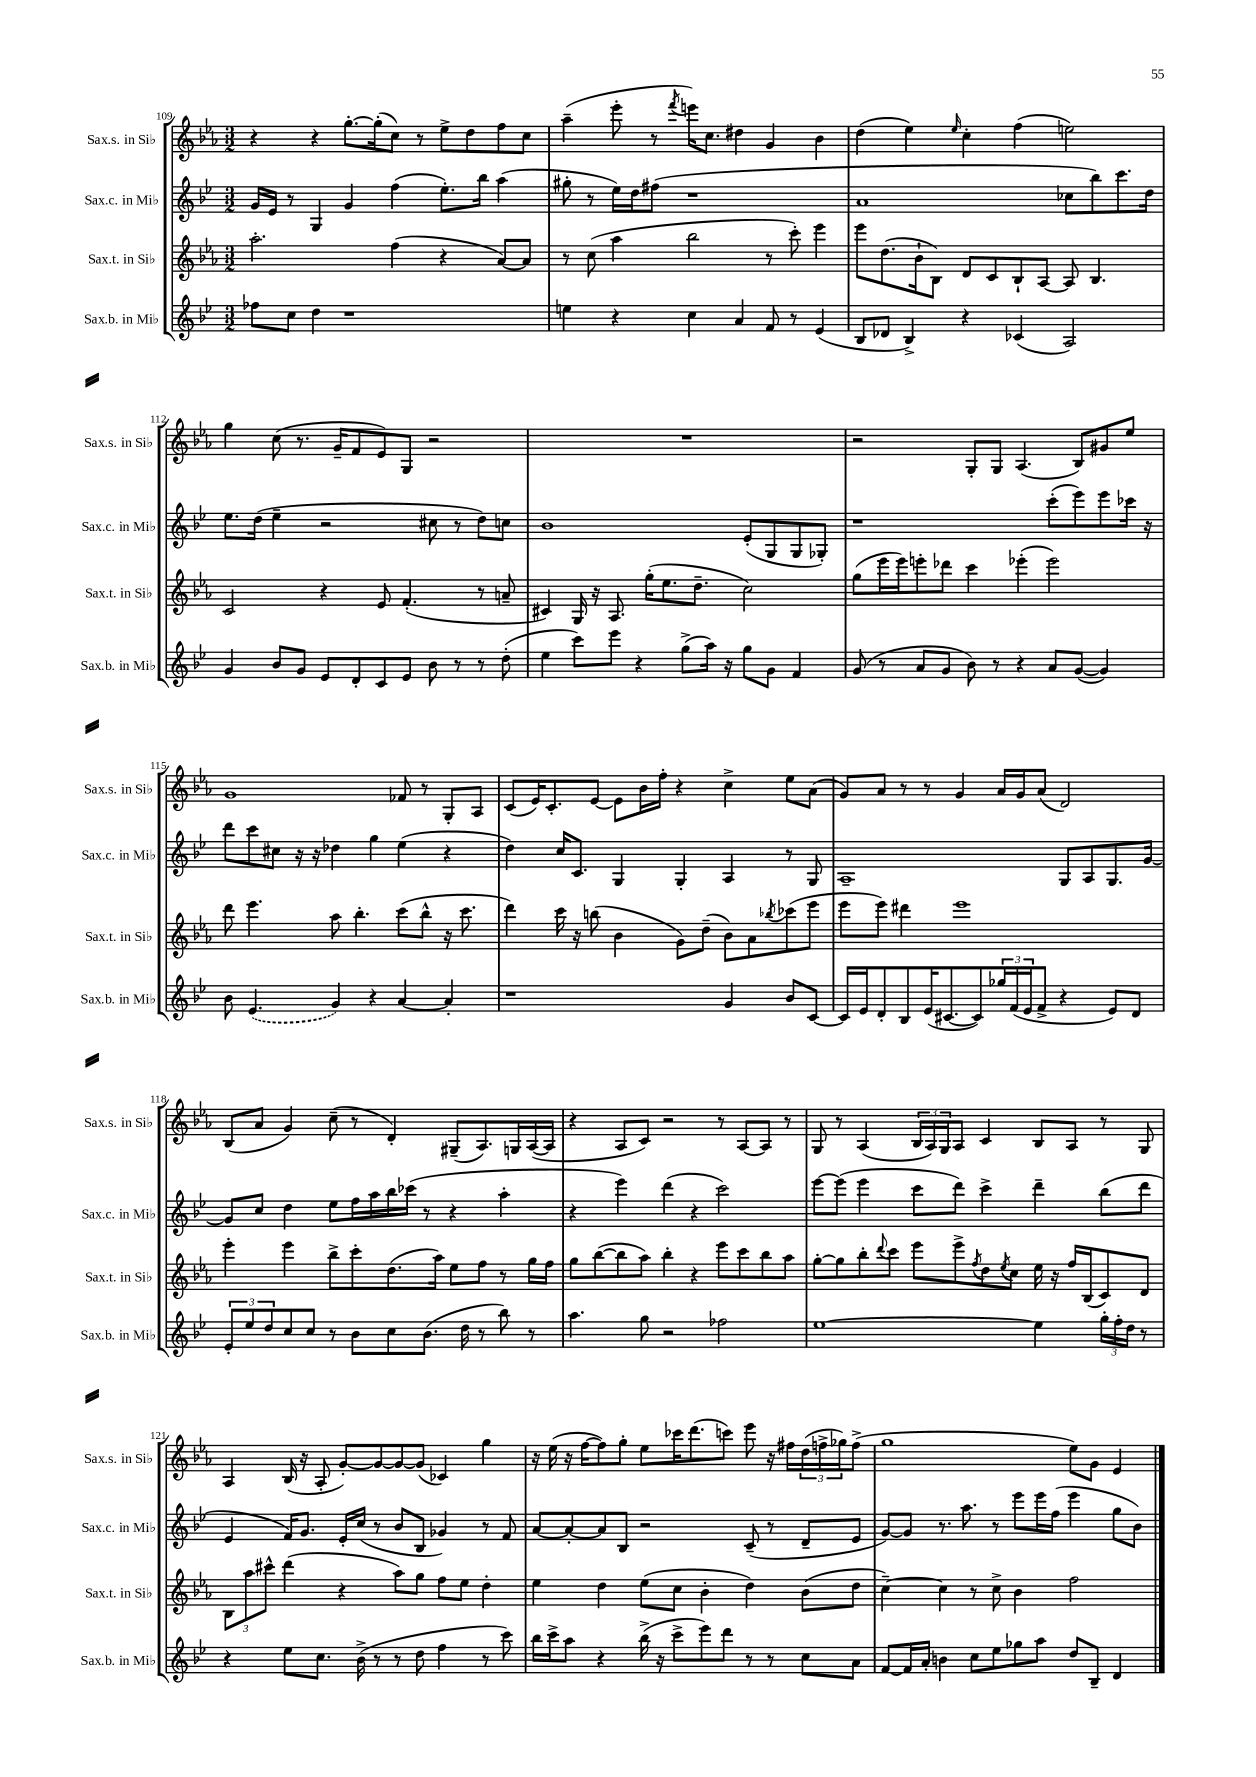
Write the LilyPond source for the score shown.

<<
\new StaffGroup <<
\new Staff = "s0" \with { instrumentName = "Sax.s. in Sib" shortInstrumentName = "Sax.s. in Sib" } {
    \clef treble \key ees \major \numericTimeSignature \time 3/2
    r4 r4 g''8.~-. g''16-.( c''8) r8 ees''8-> d''8 f''8 c''8 |
    aes''4--( ees'''8-. r8 \acciaccatura { f'''8 } e'''16) c''8. dis''4 g'4 bes'4 |
    d''4( ees''4) \grace { ees''16 } c''4-. f''4( e''2) |
    g''4 c''8( r8. g'16-- f'8 ees'8) g8 r2 |
    R1. |
    r2 g8-. g8 aes4.( bes8) gis'8 ees''8 |
    g'1 fes'8 r8 g8-. aes8 |
    c'8( ees'16) c'8.-. ees'8~ ees'8 bes'16 f''16-. r4 c''4-> ees''8 aes'8( |
    g'8) aes'8 r8 r8 g'4 aes'16 g'16 aes'8( d'2) |
    bes8( aes'8 g'4) c''8--( r8 d'4-.) gis8--( aes8.) g16 aes16~( aes16 |
    r4 aes8 c'8) r2 r8 aes8~ aes8 r8 |
    g8 r8 aes4( \tuplet 3/2 { bes16 aes16) g16 } aes8 c'4 bes8 aes8 r8 g8 |
    aes4 bes16( r16 aes8-. g'8~-.) g'8~ g'8~ g'8( ces'4) g''4 |
    r16 ees''16( r16 f''16~ f''8) g''8-. ees''8 ces'''16 d'''8.( c'''8) ees'''8 r16 fis''16 \tuplet 3/2 { d''16( f''16-> ges''16) } f''8->( |
    g''1 ees''8) g'8 ees'4 \bar "|." |
}
\new Staff = "s1" \with { instrumentName = "Sax.c. in Mib" shortInstrumentName = "Sax.c. in Mib" } {
    \clef treble \key bes \major \numericTimeSignature \time 3/2
    g'16 ees'16 r8 g4 g'4 f''4( ees''8.-.) bes''16 a''4( |
    gis''8-. r8 ees''16) d''16 fis''8( r1 |
    a'1 ces''8 bes''8) c'''8. d''16 |
    ees''8. d''16( ees''4-- r2 cis''8 r8 d''8) c''8 |
    bes'1 ees'8-.( g8 g8 ges8-.) |
    r1 c'''8-.( ees'''8) ees'''8 ces'''16 r16 |
    d'''8 c'''8 cis''8 r16 r16 des''4 g''4 ees''4( r4 |
    d''4) c''16 c'8. g4 g4-. a4 r8 g8 |
    a1-- g8 a8 g8. g'16~ |
    g'8 c''8 d''4 ees''8 f''16 a''16 bes''16 ces'''16( r8 r4 a''4-. |
    r4 ees'''4) d'''4( r4 c'''2) |
    ees'''8~ ees'''8( ees'''4 c'''8 d'''8) c'''4-> d'''4-- bes''8( d'''8 |
    ees'4 f'16) g'8. ees'16-. c''16( r8 bes'8 bes8 ges'4) r8 f'8 |
    a'8~ a'8~-. a'8 bes8 r2 c'8--( r8 d'8-- ees'8 |
    g'8~) g'8 r8. a''8. r8 ees'''8 ees'''16 f''16( ees'''4 g''8 bes'8) \bar "|." |
}
\new Staff = "s2" \with { instrumentName = "Sax.t. in Sib" shortInstrumentName = "Sax.t. in Sib" } {
    \clef treble \key ees \major \numericTimeSignature \time 3/2
    aes''2.-. f''4( r4 aes'8~) aes'8 |
    r8 c''8( aes''4 bes''2 r8 c'''8-.) ees'''4 |
    ees'''8 d''8.( bes'16-! bes8) d'8 c'8 bes8-! aes8~ aes8 bes4. |
    c'2 r4 ees'8 f'4.-.( r8 a'8-- |
    cis'4) g16 r16 aes8. g''16-.( ees''8. d''8.-- c''2) |
    g''8( ees'''16 ees'''16) e'''8-. des'''8 c'''4 ees'''4-.( ees'''2) |
    d'''8 ees'''4. aes''8 bes''4.-. c'''8( bes''8-^ r16 c'''8. |
    d'''4) c'''16 r16 b''8( bes'4 g'8) d''8--( bes'8) aes'8 \acciaccatura { bes''8 } ces'''8( ees'''8 |
    ees'''8 ees'''8) dis'''4 ees'''1 |
    ees'''4-. ees'''4 bes''8-> c'''8-. d''8.( aes''16) ees''8 f''8 r8 g''16 f''16 |
    g''8 bes''8~( bes''8 aes''8) bes''4-. r4 ees'''8 c'''8 bes''8 aes''8 |
    g''8~-. g''8 bes''8-. \appoggiatura { d'''8 } c'''8 ees'''8 ees'''8-> \acciaccatura { f''8 } d''8 \acciaccatura { ees''8 } c''8 ees''16 r16 f''16 bes16( c'8) d'8 |
    \tuplet 3/2 { bes8 aes''8 cis'''8-^ } d'''4( r4 aes''8) g''8 f''8 ees''8 d''4-. |
    ees''4 d''4 ees''8( c''8 bes'4-. d''4) bes'8( d''8 |
    c''4~--) c''4 r8 c''8-> bes'4 f''2 \bar "|." |
}
\new Staff = "s3" \with { instrumentName = "Sax.b. in Mib" shortInstrumentName = "Sax.b. in Mib" } {
    \clef treble \key bes \major \numericTimeSignature \time 3/2
    fes''8 c''8 d''4 r1 |
    e''4 r4 c''4 a'4 f'8 r8 ees'4( |
    bes8 des'8 bes4->) r4 ces'4( a2) |
    g'4 bes'8 g'8 ees'8 d'8-. c'8 ees'8 bes'8 r8 r8 d''8-.( |
    ees''4 c'''8) ees'''8 r4 g''8->( a''16) r16 g''8 g'8 f'4 |
    g'8( r8 a'8 g'8 bes'8) r8 r4 a'8 g'8~( g'4) |
    bes'8 \once \slurDashed ees'4.( g'4) r4 a'4~ a'4-. |
    r1 g'4 bes'8 c'8~ |
    c'16 ees'16 d'8-. bes8 ees'16( cis'8.~ cis'8) \tuplet 3/2 { ges''16 f'16( ees'16 } f'8-> r4 ees'8) d'8 |
    \tuplet 3/2 { ees'8-. ees''8 d''8 } c''8 c''8 r8 bes'8 c''8 bes'8.( d''16 r8 bes''8) r8 |
    a''4. g''8 r2 fes''2 |
    ees''1~ ees''4 \tuplet 3/2 { g''16-. f''16-. d''16 } r8 |
    r4 ees''8 c''8. bes'16->( r8 r8 d''8 f''4 r8 c'''8) |
    bes''16 c'''16-> a''8 r4 bes''16->( r16 c'''8-> ees'''8) d'''8 r8 r8 c''8 a'8 |
    f'8~ f'16 a'16-. b'4 c''8 ees''8 ges''8 a''8 d''8 bes8-- d'4 \bar "|." |
}
>>
>>
\layout { \context { \Score currentBarNumber = #109 } }
